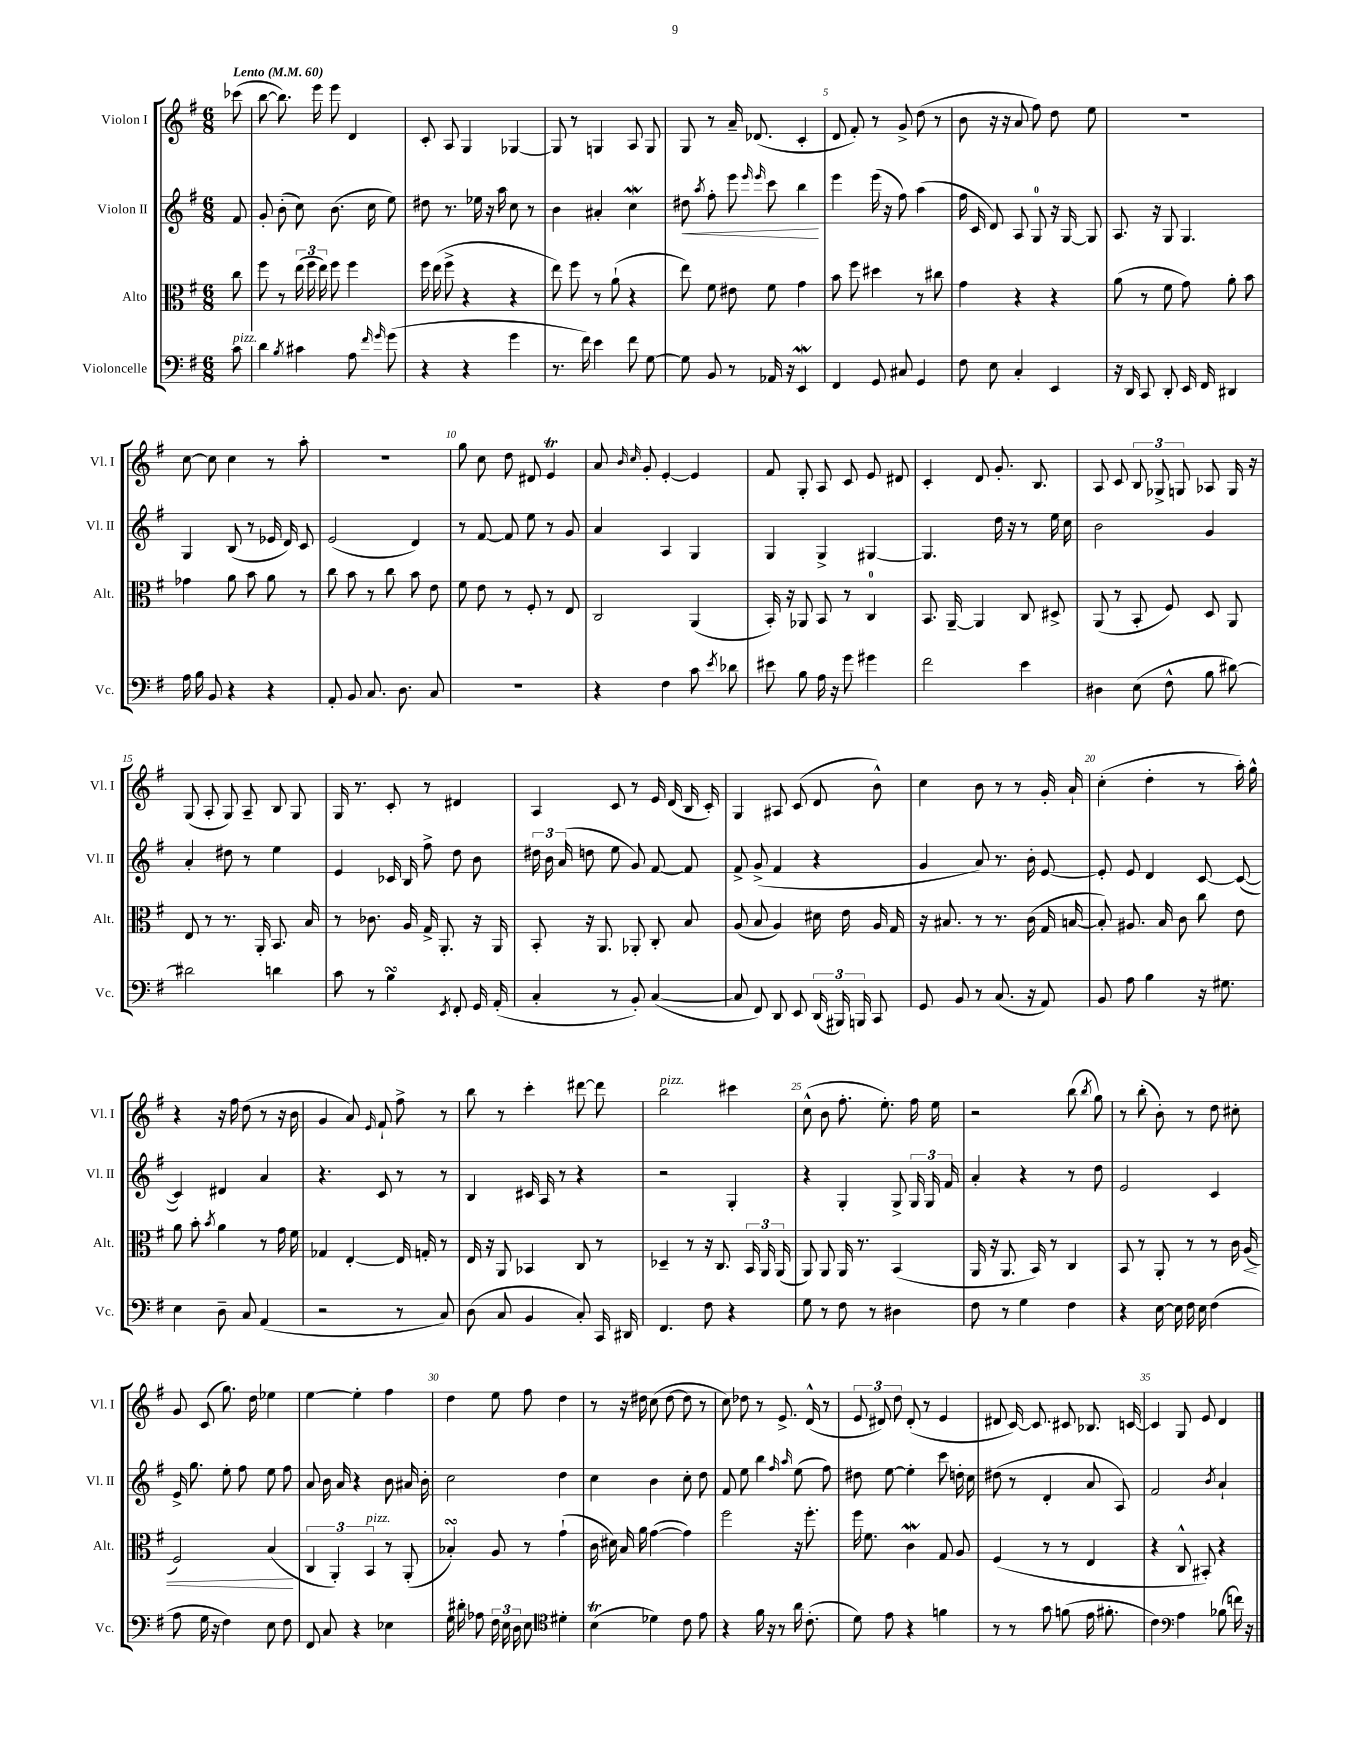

**kern	**kern	**dynam	**kern	**dynam	**kern
*part4	*part3	*part3	*part2	*part2	*part1
*staff4	*staff3	*staff3	*staff2	*staff2	*staff1
*I"Violoncelle	*I"Alto	*	*I"Violon II	*	*I"Violon I
*I'Vc.	*I'Alt.	*	*I'Vl. II	*	*I'Vl. I
*clefF4	*clefC3	*	*clefG2	*	*clefG2
*k[f#]	*k[f#]	*	*k[f#]	*	*k[f#]
*M6/8	*M6/8	*	*M6/8	*	*M6/8
*MM60	*MM60	*	*MM60	*	*MM60
=	=	=	=	=	=
!	!	!	!	!	!LO:TX:a:B:t=Lento
!LO:TX:a:i:t=pizz.	!	!	!	!	!
8c\	8cc\	.	8f#/	.	(8ccc-X\
=1	=1	=1	=1	=1	=1
4d\	8ff#\	.	8g'/	.	[8bb\
.	8r	.	(8b'\	.	8.bb\])
8qB/	.	.	.	.	.
4c#X\	(24ee\	.	8cc\)	.	.
.	24ff#\	.	.	.	.
.	.	.	.	.	16eee\
.	24ee\)	.	.	.	.
.	8ff#\	.	(8.b\	.	8eee\
8A\	4ff#\	.	.	.	4d/
.	.	.	16cc\	.	.
16qqf#/	.	.	.	.	.
16qqg/	.	.	.	.	.
(8g\	.	.	8ee\)	.	.
=2	=2	=2	=2	=2	=2
4r	16ff#\	.	8dd#X\	.	8c'/
.	(16ee\	.	.	.	.
.	8ff#^\	.	8.r	.	8A/
4r	4r	.	.	.	4G/
.	.	.	16ee-X\	.	.
.	.	.	16r	.	.
.	.	.	16aa\	.	.
4g\	4r	.	8cc\	.	[4G-X/
.	.	.	8r	.	.
=3	=3	=3	=3	=3	=3
8.r	8ee\)	.	4b\	.	8G-/]
.	8ff#\	.	.	.	8r
16f#\)	.	.	.	.	.
4e\	8r	.	4a#X'/	.	4Gn/
.	(8a`\	.	.	.	.
8f#\	4r	.	4ccw\	.	8A/
[8G\	.	.	.	.	8G/
=4	=4	=4	=4	=4	=4
!	!	!	!	!LO:HP:b	!
8G\]	8ee\)	.	8dd#X\	<	8G/
.	.	.	8qaa/	.	.
8BB/	8f#\	.	8ff#'\	.	8r
8r	8e#X\	.	8eee\	.	16a~/
.	.	.	.	.	(8.d-X/
.	.	.	16qqeee/	.	.
.	.	.	16qqeee/	.	.
16AA-X/	8f#\	.	8ccc\	.	.
16r	.	.	.	.	.
4EEW/	4g\	.	4bb\	.	4c'/
.	.	.	.	[	.
=5	=5	=5	=5	=5	=5
4FF#/	8b\	.	4eee\	.	8d/
.	8ff#\	.	.	.	8f#'/)
8GG/	4dd#X\	.	(16eee\	.	8r
.	.	.	16r	.	.
8C#X/	.	.	8ff#\)	.	8g^/
4GG/	8r	.	(4aa\	.	(8dd\
.	8cc#X\	.	.	.	8r
=6	=6	=6	=6	=6	=6
8F#\	4g\	.	16ff#\	.	8b\
.	.	.	16c/	.	.
8E\	.	.	8d/)	.	16r
.	.	.	.	.	16r
4C'/	4r	.	8A/	.	8a/
.	.	.	8G/	.	8ff#\)
4EE/	4r	.	16r	.	8dd\
.	.	.	[16G/	.	.
.	.	.	8G/]	.	8ee\
=7	=7	=7	=7	=7	=7
16r	(8a\	.	8.A/	.	2.r
16DD/	.	.	.	.	.
8CC/	8r	.	.	.	.
.	.	.	16r	.	.
8DD'/	8f#\	.	8G/	.	.
16EE/	8g\)	.	4.G/	.	.
16FF#/	.	.	.	.	.
4DD#X/	8a'\	.	.	.	.
.	8b\	.	.	.	.
!!LO:LB:g=z
=8	=8	=8	=8	=8	=8
16A\	4g-X\	.	4G/	.	[8cc\
16B\	.	.	.	.	.
8BB/	.	.	.	.	8cc\]
4r	8a\	.	(8B/	.	4cc\
.	8b\	.	8r	.	.
4r	8a\	.	16e-X/	.	8r
.	.	.	16d/)	.	.
.	8r	.	8c/	.	8aa'\
=9	=9	=9	=9	=9	=9
8AA'/	8cc\	.	(2e/	.	2.r
8BB/	8b\	.	.	.	.
8.C/	8r	.	.	.	.
.	8cc\	.	.	.	.
8.D\	.	.	.	.	.
.	8b\	.	4d/)	.	.
8C/	8e\	.	.	.	.
=10	=10	=10	=10	=10	=10
2.r	8f#\	.	8r	.	8gg\
.	8e\	.	[8f#/	.	8cc\
.	8r	.	8f#/]	.	8dd\
.	8F#'/	.	8ee\	.	8d#X/
.	8r	.	8r	.	4eT/
.	8E/	.	8g/	.	.
=11	=11	=11	=11	=11	=11
4r	2C/	.	4a/	.	8a/
.	.	.	.	.	16qqb/
.	.	.	.	.	16qqcc/
.	.	.	.	.	8g'/
4F#\	.	.	4A/	.	[4e'/
8c\	(4AA/	.	4G/	.	4e/]
8qe/	.	.	.	.	.
8d-X\	.	.	.	.	.
=12	=12	=12	=12	=12	=12
8e#X\	16BB'/)	.	4G/	.	8f#/
.	16r	.	.	.	.
8B\	8AA-X/	.	.	.	8G'/
16A\	8BB/	.	4G^/	.	8A/
16r	.	.	.	.	.
8g\	8r	.	.	.	8c/
4g#X\	4C/	.	[4G#X/	.	8e/
.	.	.	.	.	8d#X/
=13	=13	=13	=13	=13	=13
2f#\	8.BB/	.	4.G#/]	.	4c'/
.	[16AA~/	.	.	.	.
.	4AA/]	.	.	.	8d/
.	.	.	16dd\	.	8.g'/
.	.	.	16r	.	.
4e\	8C/	.	8r	.	.
.	.	.	.	.	8.B/
.	8D#X^/	.	16ee\	.	.
.	.	.	16cc\	.	.
=14	=14	=14	=14	=14	=14
4D#X\	(8AA/	.	2b\	.	8A/
.	8r	.	.	.	8c/
(8E\	8BB'/	.	.	.	12B/
.	.	.	.	.	12G-X^/
8F#^^\	8F#/)	.	.	.	.
.	.	.	.	.	12Gn/
8B\	8D/	.	4g/	.	8A-X/
[8d#X\)	8AA/	.	.	.	16G/
.	.	.	.	.	16r
!!LO:LB:g=z
=15	=15	=15	=15	=15	=15
2d#X\]	8E/	.	4a'/	.	(8G/
.	8r	.	.	.	8A'/
.	8.r	.	8dd#X\	.	8G/)
.	.	.	8r	.	8A~/
.	16AA'/	.	.	.	.
4dn\	8.BB/	.	4ee\	.	8B/
.	.	.	.	.	8G/
.	16B/	.	.	.	.
=16	=16	=16	=16	=16	=16
8c\	8r	.	4e/	.	16G/
.	.	.	.	.	8.r
8r	8.c-X\	.	.	.	.
4BsSsS\	.	.	16c-X/	.	8c'/
.	16A/	.	16B/	.	.
.	16G^/	.	8ff#^\	.	8r
.	8.AA'/	.	.	.	.
8qEE/	.	.	.	.	.
8FF#'/	.	.	8dd\	.	4d#X/
16GG/	16r	.	8b\	.	.
(16AA'/	16AA/	.	.	.	.
=17	=17	=17	=17	=17	=17
4C'/	8BB'/	.	24dd#X\	.	4A/
.	.	.	24b\	.	.
.	.	.	(24a/	.	.
.	16r	.	8ddn\	.	.
.	8.AA/	.	.	.	.
8r	.	.	8ee\	.	8c/
8BB'/)	8AA-X'/	.	8g/)	.	8r
([4C/	8C'/	.	[8f#/	.	16e/
.	.	.	.	.	(16d/
.	8B/	.	8f#/]	.	16B/
.	.	.	.	.	16c'/)
=18	=18	=18	=18	=18	=18
8C/]	(8A/	.	8f#^/	.	4G/
8FF#/)	8B/	.	(8g^/	.	.
8DD/	4A/)	.	4f#/	.	8A#X/
8EE/	.	.	.	.	(8c/
(24DD/	16d#X\	.	4r	.	8d/
24BBB#X/)	.	.	.	.	.
.	16e\	.	.	.	.
24BBBn/	.	.	.	.	.
8CC/	16A/	.	.	.	8b^^\)
.	16G/	.	.	.	.
=19	=19	=19	=19	=19	=19
8GG/	16r	.	4g/	.	4cc\
.	8.B#X/	.	.	.	.
8BB/	.	.	.	.	.
8r	8r	.	8a/)	.	8b\
(8.C/	8.r	.	8.r	.	8r
.	.	.	.	.	8r
16r	(16c\	.	16b'\	.	.
8AA/)	16G/	.	[8e/	.	16g'/
.	[16Bn/	.	.	.	16a`/
=20	=20	=20	=20	=20	=20
8BB/	8B'/])	.	8e'/]	.	(4cc'\
8A\	8.A#X/	.	8e/	.	.
4B\	.	.	4d/	.	4dd'\
.	16B/	.	.	.	.
.	8c\	.	.	.	.
16r	8cc\	.	[8c/	.	8r
8.G#X\	.	.	.	.	.
.	8e\	.	(8c/_	.	16aa'\)
.	.	.	.	.	16gg^^\
!!LO:LB:g=z
=21	=21	=21	=21	=21	=21
4E\	8a\	.	4c/])	.	4r
.	8b'\	.	.	.	.
.	8qb/	.	.	.	.
8D~\	4a\	.	4d#X/	.	16r
.	.	.	.	.	16ff#\
8C/	.	.	.	.	(8dd\
(4AA/	8r	.	4a/	.	8r
.	16g\	.	.	.	16r
.	16f#\	.	.	.	16b\
=22	=22	=22	=22	=22	=22
2r	4G-X/	.	4.r	.	4g/
.	[4E'/	.	.	.	8a/)
.	.	.	.	.	16qqe/
.	.	.	8c/	.	8f#`/
8r	16E/]	.	8r	.	8ff#^\
.	16Gn'/	.	.	.	.
8C/)	8r	.	8r	.	8r
=23	=23	=23	=23	=23	=23
(8D\	16E/	.	4B/	.	8bb\
.	16r	.	.	.	.
8C/	8AA/	.	.	.	8r
4BB/	4BB-X/	.	16c#X/	.	4ccc'\
.	.	.	16A/	.	.
.	.	.	8r	.	.
8C'/)	8C/	.	4r	.	[8ddd#X\
16CC/	8r	.	.	.	8ddd#\]
16DD#X/	.	.	.	.	.
=24	=24	=24	=24	=24	=24
!	!	!	!	!	!LO:TX:a:i:t=pizz.
4.FF#/	4D-X~/	.	2r	.	2bb\
.	8r	.	.	.	.
8F#\	16r	.	.	.	.
.	8.C/	.	.	.	.
4r	.	.	4G'/	.	4ccc#X\
.	24BB/	.	.	.	.
.	24AA/	.	.	.	.
.	(24AA/	.	.	.	.
=25	=25	=25	=25	=25	=25
8G\	8AA/)	.	4r	.	(8cc^^\
8r	8AA/	.	.	.	8b\
8F#\	16AA/	.	4G'/	.	8.ff#'\
.	8.r	.	.	.	.
8r	.	.	.	.	.
.	.	.	.	.	8.ee'\)
4D#X\	(4BB/	.	8G^/	.	.
.	.	.	24G/	.	16ff#\
.	.	.	24G/	.	.
.	.	.	.	.	16ee\
.	.	.	24f#/	.	.
=26	=26	=26	=26	=26	=26
8F#\	16AA/	.	4a'/	.	2r
.	16r	.	.	.	.
8r	8.AA/	.	.	.	.
4G\	.	.	4r	.	.
.	16BB/)	.	.	.	.
.	8r	.	.	.	.
4F#\	4C/	.	8r	.	(8bb\
.	.	.	.	.	8qbb/
.	.	.	8dd\	.	8gg\)
=27	=27	=27	=27	=27	=27
4r	8BB/	.	2e/	.	8r
.	8r	.	.	.	(8bb'\
[16E\	8AA'/	.	.	.	8b'\)
16E\]	.	.	.	.	.
16F#\	8r	.	.	.	8r
16E\	.	.	.	.	.
(4F#\	8r	.	4c/	.	8dd\
.	16c\	.	.	.	8cc#X'\
!	!	!LO:HP:b	!	!	!
.	(16A/	<	.	.	.
!!LO:LB:g=z
=28	=28	=28	=28	=28	=28
8A\	2F#/)	.	16e^/	.	8g/
.	.	.	8.gg\	.	.
16G\	.	.	.	.	(8c/
16r	.	.	.	.	.
4F#\)	.	.	8ee'\	.	8.gg\)
.	.	.	8ff#\	.	.
.	.	.	.	.	16dd\
8E\	(4B/	.	8ee\	.	4ee-X\
8F#\	.	.	8ff#\	.	.
.	.	[	.	.	.
=29	=29	=29	=29	=29	=29
8FF#/	6C/	.	8a/	.	[4ee\
8C/	.	.	16b\	.	.
.	6AA'/)	.	.	.	.
.	.	.	16a/	.	.
4r	.	.	4r	.	4ee'\]
!	!LO:TX:a:i:t=pizz.	!	!	!	!
.	6BB/	.	.	.	.
4E-X\	8r	.	8b\	.	4ff#\
.	(8AA'/	.	16a#X/	.	.
.	.	.	16b'\	.	.
=30	=30	=30	=30	=30	=30
16G\	4B-XsSSs'/)	.	2cc\	.	4dd\
16d#X'\	.	.	.	.	.
8A-X\	.	.	.	.	.
24F#\	8A/	.	.	.	8ee\
24E\	.	.	.	.	.
24D\	.	.	.	.	.
8E\	8r	.	.	.	8ff#\
*clefC4	*	*	*	*	*
4d#X'\	(4g`\	.	4dd\	.	4dd\
=31	=31	=31	=31	=31	=31
(4Bt\	16c\	.	4cc\	.	8r
.	16d#X\)	.	.	.	.
.	16B/	.	.	.	16r
.	16a\	.	.	.	16dd#X\
4d-X\)	([4g\	.	4b\	.	(8cc\
.	.	.	.	.	[8dd#\
8c\	4g\])	.	8cc'\	.	8dd#\]
8e\	.	.	8dd\	.	8r
=32	=32	=32	=32	=32	=32
4r	2ff#\	.	8f#/	.	8cc\)
.	.	.	8ee\	.	8dd-X\
16f#\	.	.	4bb\	.	8r
16r	.	.	.	.	.
8r	.	.	.	.	8.e^/
.	.	.	16qqff#/	.	.
.	.	.	16qqaa/	.	.
16a\	16r	.	(8ee\	.	.
(8.c'\	8.ff#'\	.	.	.	(16d^^/
.	.	.	8ff#\)	.	8r
=33	=33	=33	=33	=33	=33
8d\)	16ff#\	.	8dd#X\	.	12e/
.	8.f#\	.	.	.	.
.	.	.	.	.	12d#X/)
8e\	.	.	[8ee\	.	.
.	.	.	.	.	12dd\
4r	4cw\	.	4ee'\]	.	(8d#'/
.	.	.	.	.	8r
4fn\	8G/	.	8ccc\	.	4e/
.	8A/	.	16ddn'\	.	.
.	.	.	16cc\	.	.
=34	=34	=34	=34	=34	=34
8r	(4F#/	.	(8dd#X\	.	8d#X/
8r	.	.	8r	.	[16c/)
.	.	.	.	.	8.c/]
8g\	8r	.	4d'/	.	.
(8fn\	8r	.	.	.	8c#X/
16e\	4E/	.	8a/	.	8.B-X/
8.f#X'\	.	.	.	.	.
.	.	.	8A/)	.	.
.	.	.	.	.	[16cn/
=35	=35	=35	=35	=35	=35
4c\)	4r	.	2f#/	.	4c/]
*clefF4	*	*	*	*	*
4A\	8C^^/	.	.	.	8G/
.	8BB#X'/)	.	.	.	8e/
.	.	.	8qb/	.	.
(8B-X\	4r	.	4a`/	.	4d/
16fn\)	.	.	.	.	.
16r	.	.	.	.	.
==	==	==	==	==	==
*-	*-	*-	*-	*-	*-
